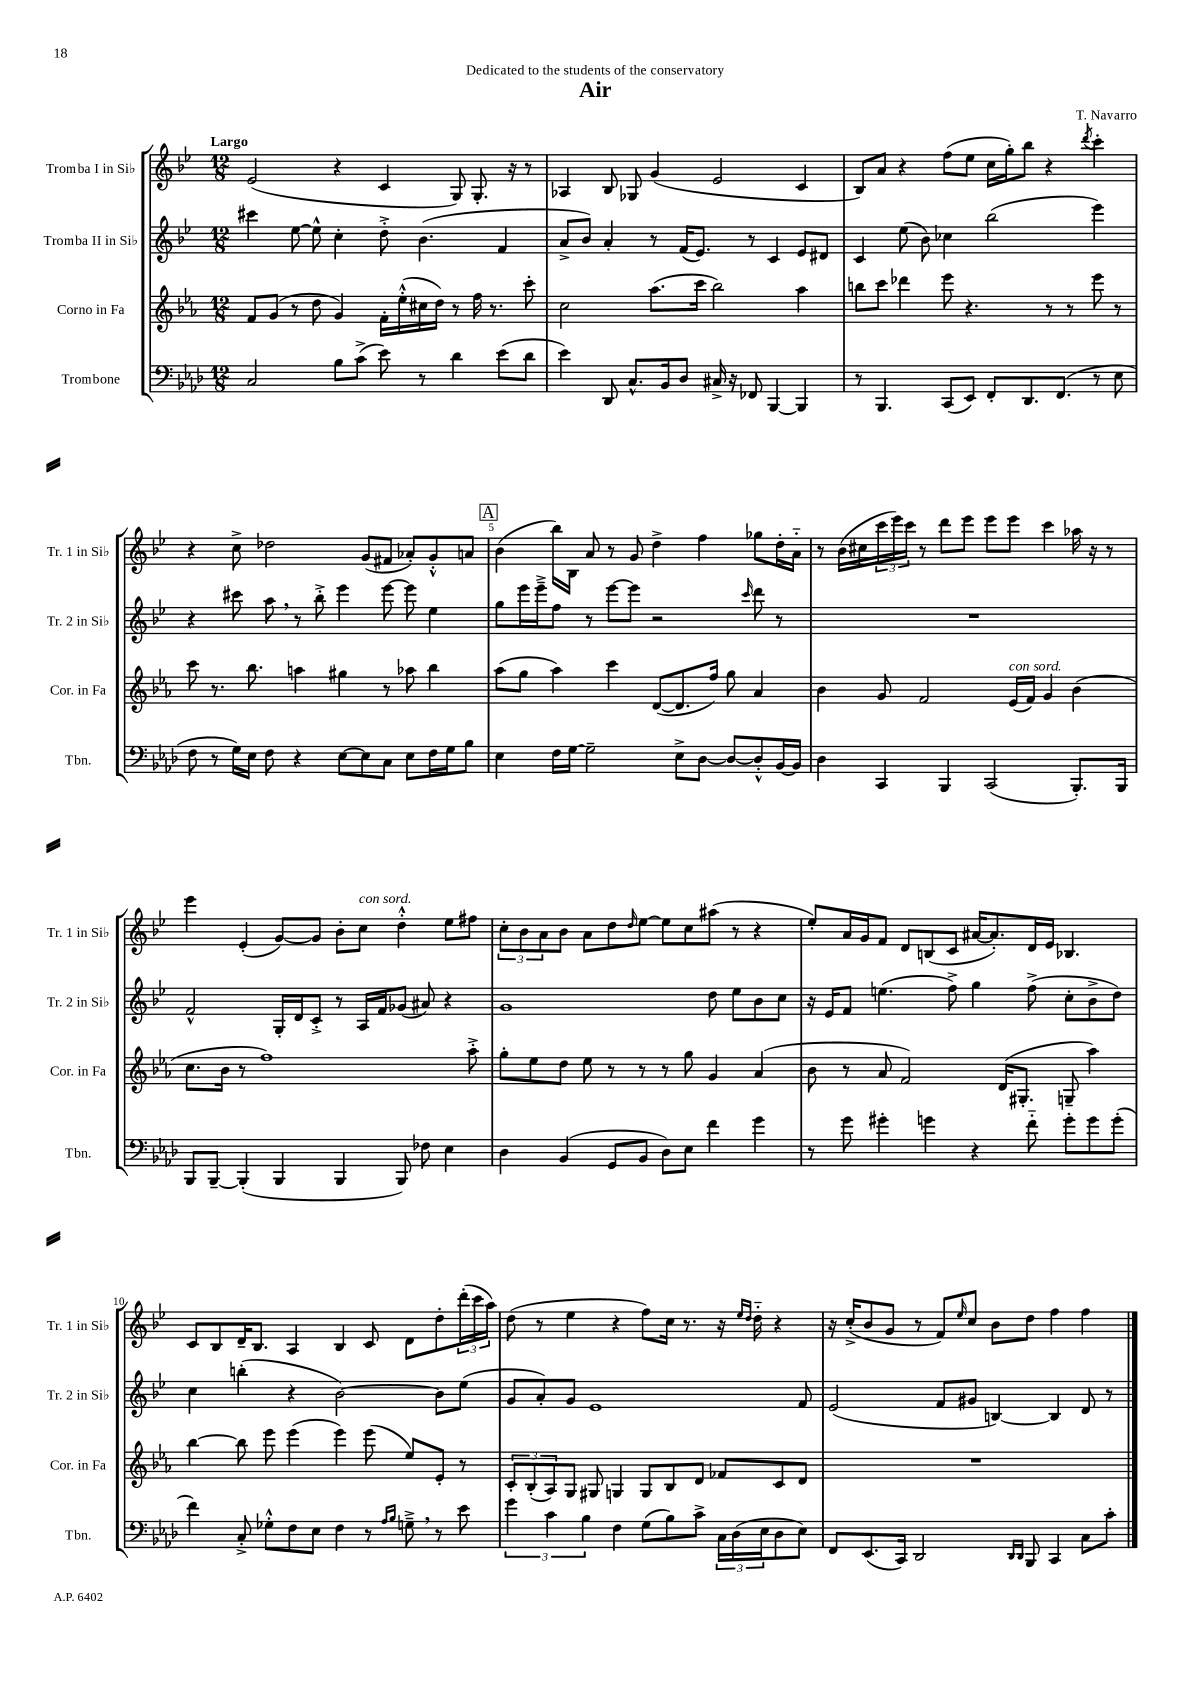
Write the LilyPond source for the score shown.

\header { title = "Air" composer = "T. Navarro" dedication = "Dedicated to the students of the conservatory" }
<<
\new StaffGroup <<
\new Staff = "s0" \with { instrumentName = "Tromba I in Sib" shortInstrumentName = "Tr. 1 in Sib" } {
    \clef treble \key bes \major \numericTimeSignature \time 12/8 \tempo "Largo"
    ees'2( r4 c'4 g8) g8.-. r16 r8 |
    aes4 bes8 ges8 g'4( ees'2 c'4 |
    bes8) a'8 r4 f''8( ees''8 c''16 g''16-.) bes''8 r4 \acciaccatura { d'''8 } c'''4-. |
    r4 c''8-> des''2 g'8( fis'8 aes'8-.) g'8-.-^ a'8 |
    \mark \markup { \box "A" } bes'4( bes''16) bes16 a'8 r8 g'8 d''4-> f''4 ges''8 d''16-. a'16-_ |
    r8 bes'16( cis''16 \tuplet 3/2 { c'''16 ees'''16) c'''16 } r8 d'''8 ees'''8 ees'''8 ees'''8 c'''4 aes''16 r16 r8 |
    ees'''4 ees'4-.( g'8~) g'8 bes'8-. c''8^\markup { \italic "con sord." } d''4-.-^ ees''8 fis''8 |
    \tuplet 3/2 { c''8-. bes'8 a'8 } bes'8 a'8 d''8 \grace { d''16 } ees''8~ ees''8 c''8 ais''8( r8 r4 |
    ees''8-.) a'16 g'16 f'8 d'8 b8( c'8 ais'16~ ais'8.-.) d'16 ees'16 bes4. |
    c'8 bes8 d'16-- bes8. a4 bes4 c'8 d'8 d''8-. \tuplet 3/2 { d'''16-.( c'''16 a''16) } |
    d''8( r8 ees''4 r4 f''8) c''16 r8. r16 \grace { ees''16 d''16 } d''16-_ r4 |
    r16 c''16-.->( bes'8 g'8 r8 f'8) \grace { ees''16 } c''8 bes'8 d''8 f''4 f''4 \bar "|." |
}
\new Staff = "s1" \with { instrumentName = "Tromba II in Sib" shortInstrumentName = "Tr. 2 in Sib" } {
    \clef treble \key bes \major \numericTimeSignature \time 12/8
    cis'''4 ees''8~ ees''8-^ c''4-. d''8-.-> bes'4.( f'4 |
    a'8-> bes'8) a'4-. r8 f'16( ees'8.) r8 c'4 ees'8 dis'8 |
    c'4 ees''8( bes'8) ces''4 bes''2( ees'''4) |
    r4 cis'''8 a''8 \breathe r8 bes''8-.-> ees'''4 ees'''8~ ees'''8 ees''4 |
    \mark \markup { \box "A" } g''8 ees'''16 ees'''16---> f''8 r8 ees'''8~ ees'''8 r2 \grace { c'''16 } d'''8 r8 |
    R1. |
    f'2-^ g16-. d'16 c'8-.-> r8 a16 f'16 ges'8( ais'8) r4 |
    g'1 d''8 ees''8 bes'8 c''8 |
    r16 ees'16 f'8 e''4.( f''8->) g''4 f''8->( c''8-. bes'8-> d''8) |
    c''4 b''4-.( r4 bes'2~) bes'8 ees''8( |
    g'8 a'8-.) g'8 ees'1 f'8 |
    ees'2( f'8 gis'8 b4~) b4 d'8 r8 \bar "|." |
}
\new Staff = "s2" \with { instrumentName = "Corno in Fa" shortInstrumentName = "Cor. in Fa" } {
    \clef treble \key ees \major \numericTimeSignature \time 12/8
    f'8 g'8( r8 d''8 g'4) f'16-. ees''16-.-^( cis''16 d''16) r8 f''16 r8. c'''8-. |
    c''2 aes''8.( c'''16 bes''2) aes''4 |
    b''8 c'''8 des'''4 ees'''8 r4. r8 r8 ees'''8 r8 |
    c'''8 r8. bes''8. a''4 gis''4 r8 aes''8 bes''4 |
    \mark \markup { \box "A" } aes''8( g''8 aes''4) c'''4 d'8~( d'8. f''16) g''8 aes'4 |
    bes'4 g'8 f'2 ees'16^\markup { \italic "con sord." }( f'16) g'4 bes'4( |
    c''8. bes'16 r8 f''1) aes''8-.-> |
    g''8-. ees''8 d''8 ees''8 r8 r8 r8 g''8 g'4 aes'4( |
    bes'8 r8 aes'8 f'2) d'16( gis8.-. g8-- aes''4) |
    bes''4~ bes''8 ees'''8 ees'''4( ees'''4) ees'''8( ees''8) ees'8-. r8 |
    \tuplet 3/2 { c'8-. bes8-.( aes8) } g8 gis8 g4 g8 bes8 d'8 fes'8 c'8 d'8 |
    R1. \bar "|." |
}
\new Staff = "s3" \with { instrumentName = "Trombone" shortInstrumentName = "Tbn." } {
    \clef bass \key aes \major \numericTimeSignature \time 12/8
    c2 bes8 c'8->( ees'8) r8 des'4 ees'8( des'8 |
    ees'4) des,8 c8.-^ bes,16 des8 cis16-> r16 fes,8 bes,,4~ bes,,4 |
    r8 bes,,4. c,8( ees,8) f,8-. des,8. f,8.( r8 ees8 |
    f8 r8 g16) ees16 f8 r4 ees8~ ees8 c8 ees8 f16 g16 bes8 |
    \mark \markup { \box "A" } ees4 f16 g16~ g2-- ees8-> des8~ des8~ des8-.-^ bes,16~ bes,16 |
    des4 c,4 bes,,4 c,2( bes,,8.-.) bes,,16 |
    bes,,8 bes,,8~-- bes,,4-.( bes,,4 bes,,4 bes,,8) fes8 ees4 |
    des4 bes,4( g,8 bes,8 des8) ees8 f'4 g'4 |
    r8 g'8 gis'4-. g'4 r4 f'8-_ g'8-. g'8 g'8-.( |
    f'4) c8-.-> ges8-.-^ f8 ees8 f4 r8 \grace { aes16 bes16 } g8---> \breathe r8 ees'8 |
    \tuplet 3/2 { g'4 c'4 bes4 } f4 g8( bes8) c'8-> \tuplet 3/2 { c16 des16( ees16 } des8 ees8) |
    f,8 ees,8.( c,16) des,2 \grace { des,16 des,16 } bes,,8 c,4 c8 c'8-. \bar "|." |
}
>>
>>
\layout { \context { \Score \override BarNumber.break-visibility = ##(#f #t #t) barNumberVisibility = #(every-nth-bar-number-visible 5) } }
